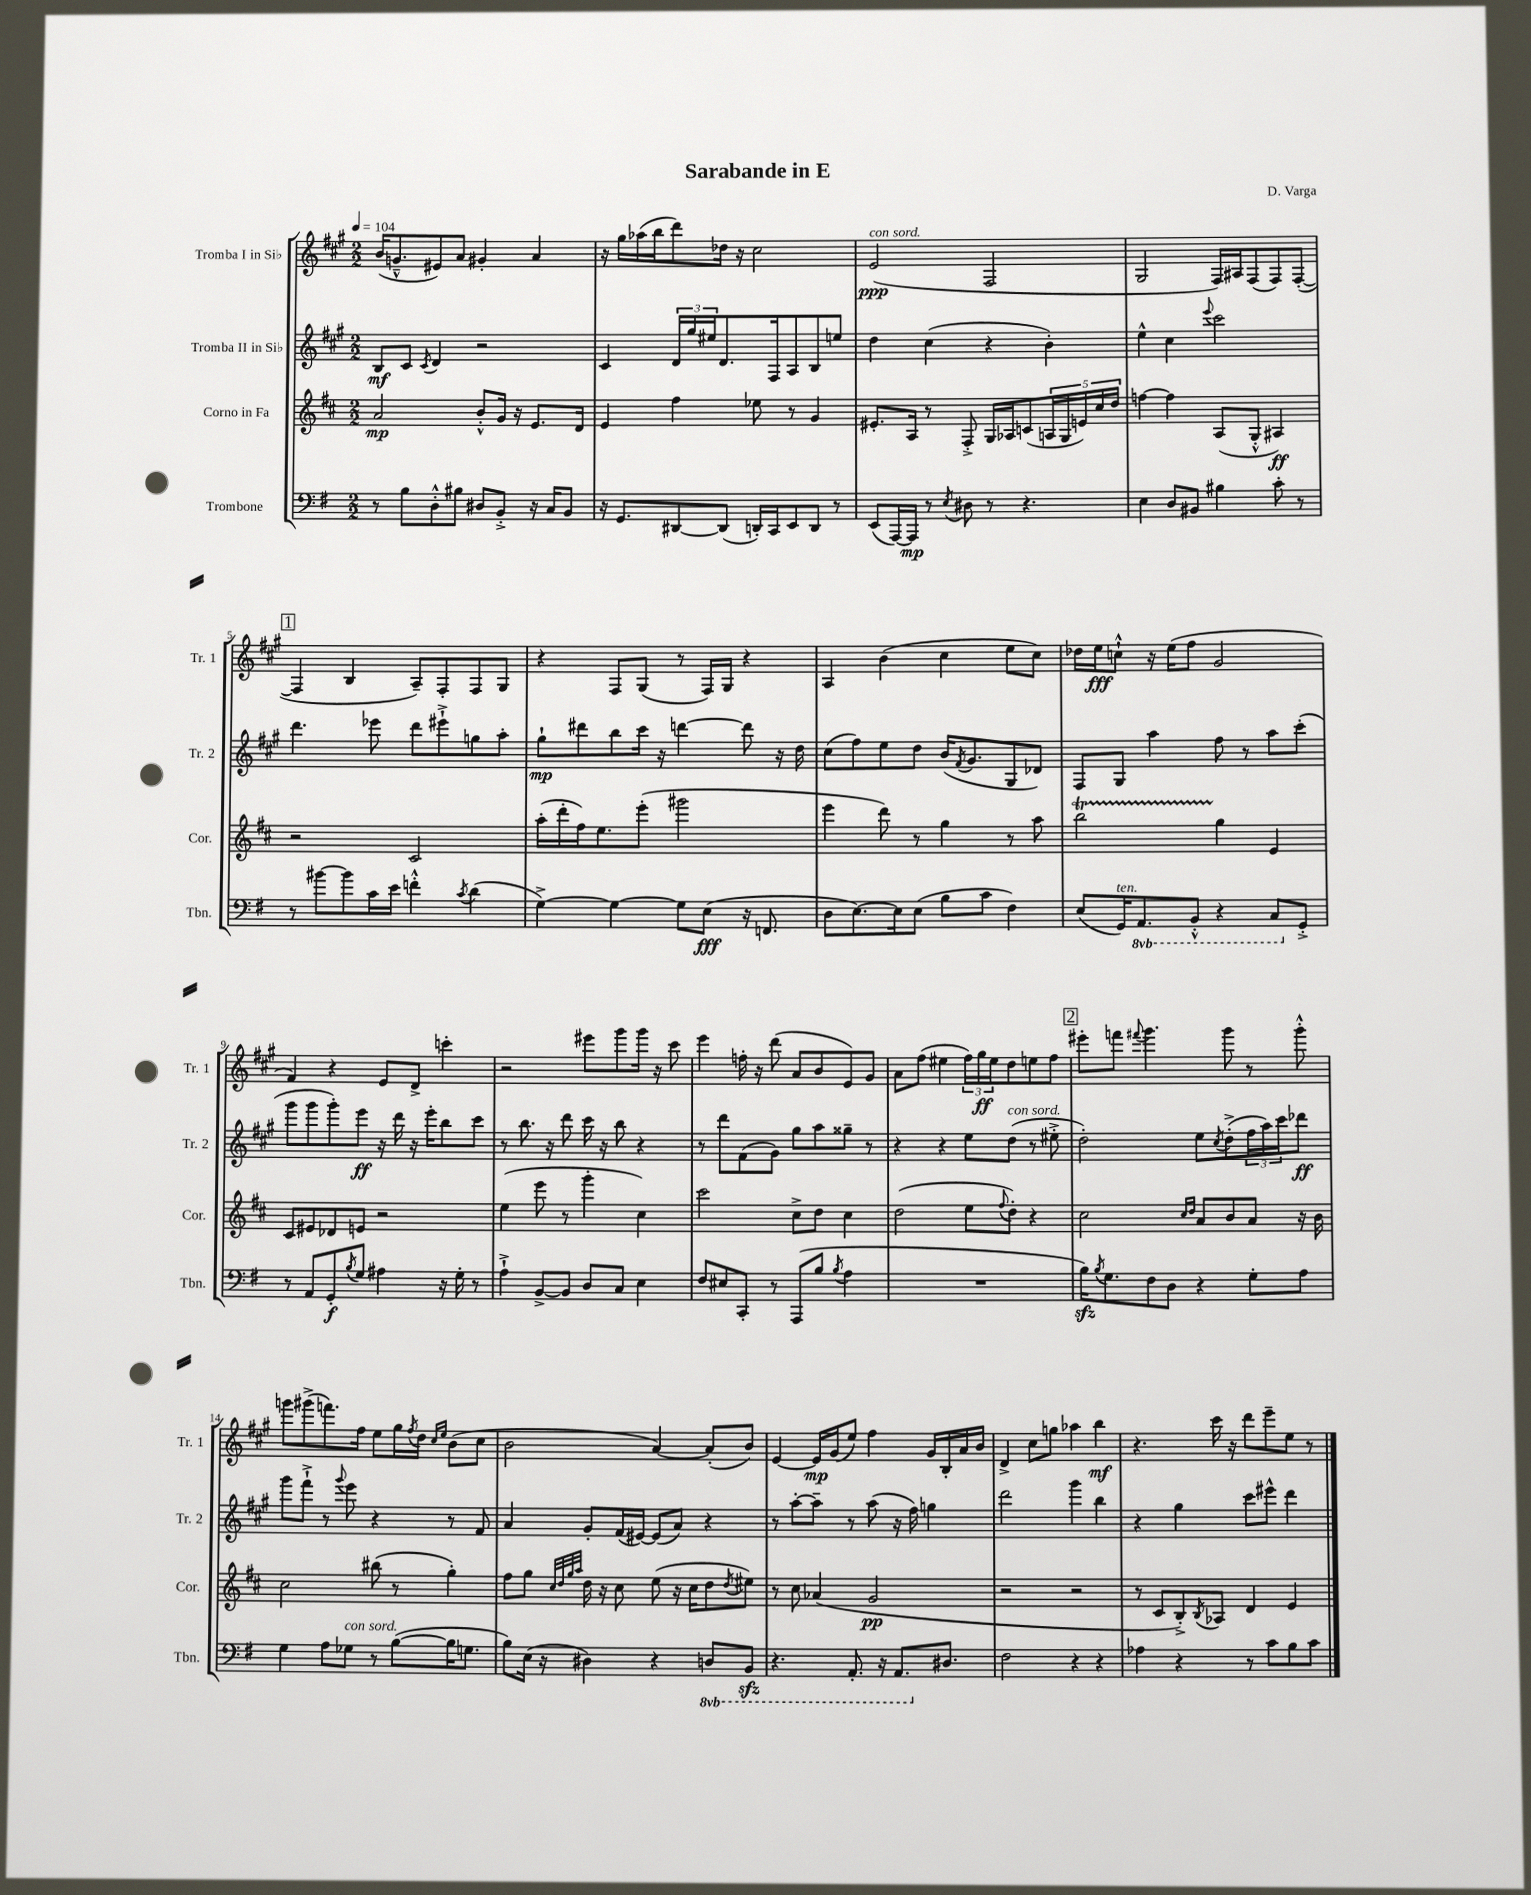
\header { title = "Sarabande in E" composer = "D. Varga" }
<<
\new StaffGroup <<
\new Staff = "s0" \with { instrumentName = "Tromba I in Sib" shortInstrumentName = "Tr. 1" } {
    \clef treble \key a \major \numericTimeSignature \time 2/2 \tempo 4 = 104
    b'16( g'8.---^ eis'8) a'8 gis'4-. a'4 |
    r16 gis''16 aes''16( b''16 d'''8) des''16 r16 cis''2 |
    e'2\ppp^\markup { \italic "con sord." }( fis2 |
    gis2 fis16) ais16 fis8( fis8) fis8~-.( |
    \mark \markup { \box "1" } fis4 b4 a8--) fis8-. fis8 gis8 |
    r4 fis8 gis8( r8 fis16) gis16 r4 |
    a4 b'4( cis''4 e''8 cis''8) |
    des''16 e''16\fff c''8-!-^ r16 e''16( fis''8 gis'2 |
    fis'4) r4 e'8 d'8-> c'''4-. |
    r2 eis'''8 gis'''8 gis'''16 r16 cis'''8 |
    e'''4 f''16-. r16 d'''8( a'8 b'8 e'8) gis'8 |
    a'8 fis''8( eis''4 \tuplet 3/2 { fis''16) gis''16\ff eis''16 } d''8 e''8 fis''8 |
    \mark \markup { \box "2" } eis'''8-. f'''8 \appoggiatura { fis'''8 } gis'''4. gis'''8 r8 gis'''8-.-^ |
    g'''8 gis'''8->( f'''8.) fis''16 e''8 gis''16 \acciaccatura { fis''8 } d''16 \grace { cis''16 e''16 } b'8( cis''8 |
    b'2 a'4~) a'8-.( b'8) |
    e'4~ e'16\mp gis'16( e''8) fis''4 gis'16 b16-. a'16 b'16 |
    d'4-> cis''8 g''8 aes''4 b''4\mf |
    r4. cis'''16 r16 d'''8 e'''8-- e''8 r8 \bar "|." |
}
\new Staff = "s1" \with { instrumentName = "Tromba II in Sib" shortInstrumentName = "Tr. 2" } {
    \clef treble \key a \major \numericTimeSignature \time 2/2
    b8\mf cis'8 \acciaccatura { cis'8 } d'4 r2 |
    cis'4 \tuplet 3/2 { d'16 gis''16 eis''16 } d'8. fis16 a8 b8 e''8 |
    d''4 cis''4( r4 b'4-.) |
    e''4-^ cis''4 \appoggiatura { e'''8 } cis'''2 |
    \mark \markup { \box "1" } d'''4. ees'''8 d'''8 eis'''8-!-> g''8 a''8-. |
    gis''8-!\mp dis'''8 b''8 cis'''16 r16 d'''4~ d'''8 r16 d''16 |
    cis''8( fis''8) e''8 d''8 b'16( \acciaccatura { fis'8 } gis'8. gis8 des'8) |
    fis8 gis8 a''4 fis''8 r8 a''8 cis'''8-.( |
    gis'''8 gis'''8 gis'''8-.) e'''8\ff r16 d'''16 r16 e'''16-. b''8 cis'''8 |
    r8 b''8. r16 d'''8 cis'''16 r16 b''8 r4 |
    r8 d'''8 fis'8( gis'8) gis''8 a''8 gisis''8-- r8 |
    r4 r4 e''8 d''8^\markup { \italic "con sord." }( r8 eis''8-.-> |
    \mark \markup { \box "2" } d''2-.) e''8 \acciaccatura { cis''8 } d''8-.->( \tuplet 3/2 { fis''16 a''16) cis'''16 } des'''8\ff |
    gis'''8 fis'''8-!-> r8 \appoggiatura { gis'''8 } e'''8 r4 r8 fis'8 |
    a'4 gis'8-. fis'16( eis'16~) eis'8( a'8) r4 |
    r8 a''8~-. a''8-- r8 a''8( r16 fis''16) g''4 |
    d'''2 gis'''4 b''4 |
    r4 gis''4 cis'''8 eis'''8-^ d'''4 \bar "|." |
}
\new Staff = "s2" \with { instrumentName = "Corno in Fa" shortInstrumentName = "Cor." } {
    \clef treble \key d \major \numericTimeSignature \time 2/2
    a'2\mp b'8-.-^ g'16 r16 e'8. d'16 |
    e'4 fis''4 ees''8 r8 g'4 |
    eis'8.-. a16 r8 fis8-.-> g16 aes16 c'8( \tuplet 5/4 { a16 g16 e'16) cis''16 d''16 } |
    f''4~ f''4 a8( g8-.-^ ais4\ff) |
    \mark \markup { \box "1" } r2 cis'2 |
    a''16-.( d'''16-. fis''16) e''8. e'''8-.( gis'''2 |
    e'''4 d'''8) r8 g''4 r8 a''8 |
    b''2\startTrillSpan g''4\stopTrillSpan e'4 |
    cis'8 eis'8 des'8 e'8 r2 |
    e''4( e'''8 r8 g'''4-. cis''4) |
    cis'''2 cis''8-> d''8 cis''4 |
    d''2( e''8 \appoggiatura { fis''8 } d''8-.) r4 |
    \mark \markup { \box "2" } cis''2 \grace { cis''16 d''16 } a'8 b'8 a'8 r16 b'16 |
    cis''2 bis''8( r8 g''4-.) |
    fis''8 g''8 \grace { cis''32 d''32 g''32 a''32 } d''16 r16 cis''8 e''8( r16 cis''16 d''8 \acciaccatura { d''8 } eis''8) |
    r8 cis''8 aes'4( g'2\pp |
    r2 r2 |
    r8 cis'8 b8-.->) \acciaccatura { b8 } aes8 d'4 e'4 \bar "|." |
}
\new Staff = "s3" \with { instrumentName = "Trombone" shortInstrumentName = "Tbn." } {
    \clef bass \key g \major \numericTimeSignature \time 2/2 \set Staff.ottavationMarkups = #ottavation-simple-ordinals
    r8 b8 d8-.-^ bis8 dis8 b,8-.-> r16 c16 b,8 |
    r16 g,8. dis,8~ dis,8( d,16-.) c,16 e,8 d,8 r8 |
    e,8( a,,16~) a,,16\mp r8 \acciaccatura { e8 } dis8 r8 r4. |
    e4 d8 bis,8 bis4 c'8-. r8 |
    \mark \markup { \box "1" } r8 bis'8~ bis'8 c'16 e'16 f'4-.-^ \acciaccatura { c'8 } d'4( |
    g4~->) g4~ g8 e8\fff( r16 f,8. |
    d8 e8.~) e16 e8( b8 c'8 fis4) |
    e8( g,16^\markup { \italic "ten." }) \ottava #-1 a,,8. b,,8-.-^ r4 c,8 \ottava #0 g,8-.-> |
    r8 a,8 g,8-.\f \acciaccatura { b8 } g8 ais4 r16 g16-. r8 |
    a4-!-> b,8~-> b,8 d8 c8 e4 |
    fis8 eis8 c,8-. r8 a,,8( b8 \acciaccatura { b8 } a4 |
    R1 |
    \mark \markup { \box "2" } b16\sfz) \acciaccatura { b8 } g8. fis8 d8 r4 g8-. a8 |
    g4 a8 ges8^\markup { \italic "con sord." } r8 b8~( b16 g8. |
    b8) e16( r16 dis4) r4 \ottava #-1 d,!8 b,,8\sfz |
    r4. a,,8.-. r16 a,,8. \ottava #0 dis8. |
    fis2 r4 r4 |
    aes4 r4 r8 c'8 b8 c'8 \bar "|." |
}
>>
>>
